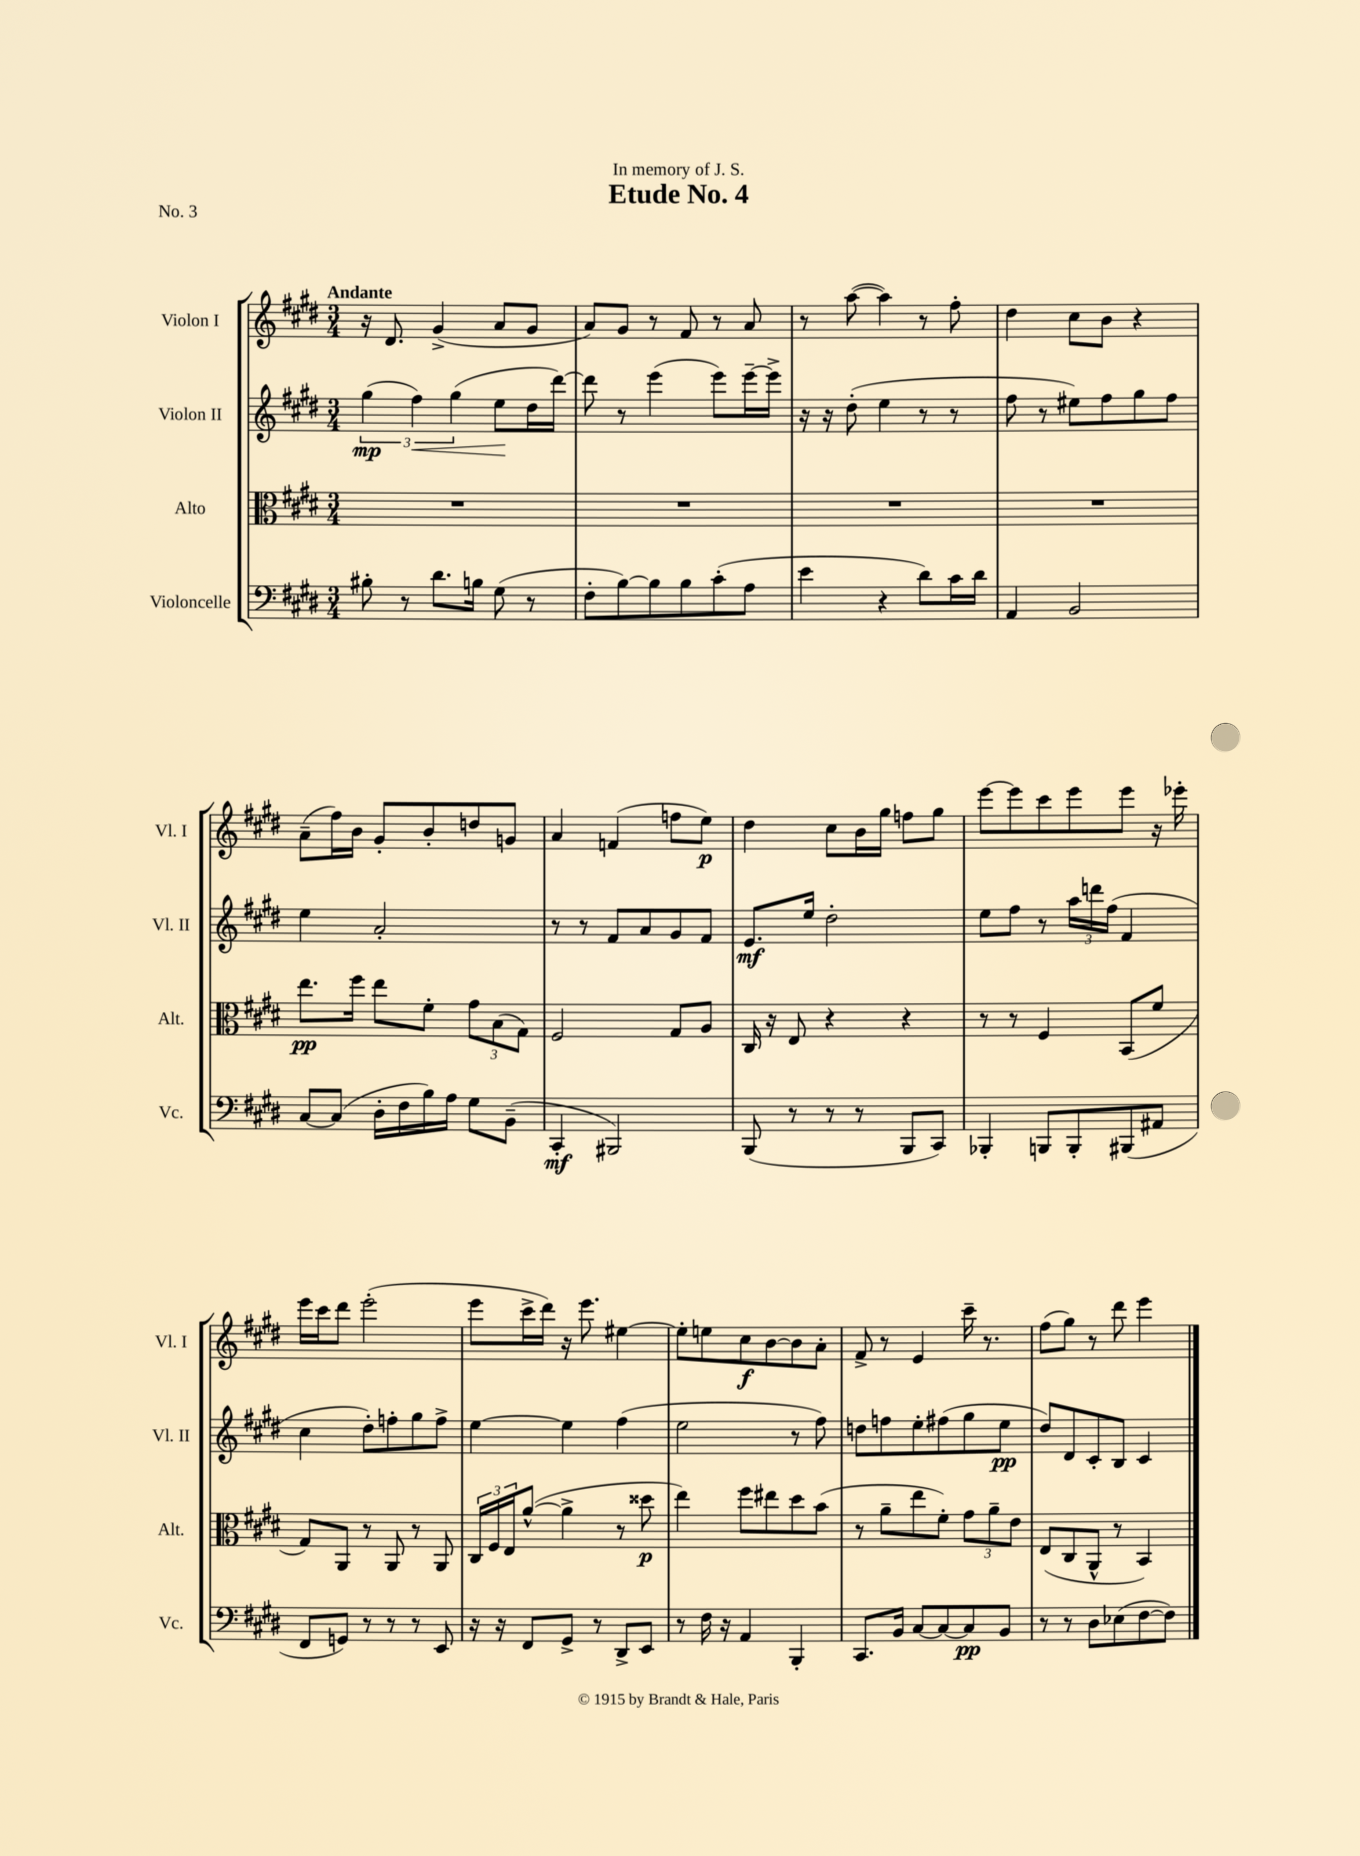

**kern	**dynam	**kern	**dynam	**kern	**dynam	**kern	**dynam
*part4	*part4	*part3	*part3	*part2	*part2	*part1	*part1
*staff4	*staff4	*staff3	*staff3	*staff2	*staff2	*staff1	*staff1
*I"Violoncelle	*	*I"Alto	*	*I"Violon II	*	*I"Violon I	*
*I'Vc.	*	*I'Alt.	*	*I'Vl. II	*	*I'Vl. I	*
*clefF4	*	*clefC3	*	*clefG2	*	*clefG2	*
*k[f#c#g#d#]	*	*k[f#c#g#d#]	*	*k[f#c#g#d#]	*	*k[f#c#g#d#]	*
*M3/4	*	*M3/4	*	*M3/4	*	*M3/4	*
=1	=1	=1	=1	=1	=1	=1	=1
!	!	!	!	!	!	!LO:TX:a:B:t=Andante	!
8B#X'\	.	2.r	.	(6gg#\	mp	16r	.
.	.	.	.	.	.	8.d#/	.
8r	.	.	.	.	.	.	.
!	!	!	!	!	!LO:HP:b	!	!
.	.	.	.	6ff#\)	<	.	.
8.d#\L	.	.	.	.	.	(4g#^/	.
.	.	.	.	(6gg#\	.	.	.
16Bn\Jk	.	.	.	.	.	.	.
(8G#\	.	.	.	8ee\L	.	8a/L	.
8r	.	.	.	16dd#\L	[	8g#/J	.
.	.	.	.	[16ddd#\JJ)	.	.	.
=2	=2	=2	=2	=2	=2	=2	=2
8F#'\L	.	2.r	.	8ddd#\]	.	8a/L)	.
[8B\)	.	.	.	8r	.	8g#/J	.
8B\]	.	.	.	(4eee\	.	8r	.
8B\	.	.	.	.	.	8f#/	.
(8c#'\	.	.	.	8eee\L)	.	8r	.
8A\J	.	.	.	[16eee~\L	.	8a/	.
.	.	.	.	16eee^\JJ]	.	.	.
=3	=3	=3	=3	=3	=3	=3	=3
4e\	.	2.r	.	16r	.	8r	.
.	.	.	.	16r	.	.	.
.	.	.	.	(8dd#'\	.	([8aa\	.
4r	.	.	.	4ee\	.	4aa\])	.
8d#\L)	.	.	.	8r	.	8r	.
16c#\L	.	.	.	8r	.	8ff#'\	.
16d#\JJ	.	.	.	.	.	.	.
=4	=4	=4	=4	=4	=4	=4	=4
4AA/	.	2.r	.	8ff#\	.	4dd#\	.
.	.	.	.	8r	.	.	.
2BB/	.	.	.	8ee#X\L)	.	8cc#\L	.
.	.	.	.	8ff#\	.	8b\J	.
.	.	.	.	8gg#\	.	4r	.
.	.	.	.	8ff#\J	.	.	.
!!LO:LB:g=z
=5	=5	=5	=5	=5	=5	=5	=5
[8C#/L	.	8.ee\L	pp	4ee\	.	(8a~\L	.
(8C#/J]	.	.	.	.	.	16ff#\L)	.
.	.	16ff#\Jk	.	.	.	16b\JJ	.
16D#'\LL	.	8ee\L	.	2a'/	.	8g#'/L	.
16F#\	.	.	.	.	.	.	.
16B\)	.	8f#'\J	.	.	.	8b'/	.
16A\JJ	.	.	.	.	.	.	.
8G#\L	.	12g#\L	.	.	.	8ddn/	.
.	.	(12B\	.	.	.	.	.
(8BB~\J	.	.	.	.	.	8gn/J	.
.	.	12G#\J)	.	.	.	.	.
=6	=6	=6	=6	=6	=6	=6	=6
4CC#'/	mf	2F#/	.	8r	.	4a/	.
.	.	.	.	8r	.	.	.
2BBB#X/)	.	.	.	8f#/L	.	(4fn/	.
.	.	.	.	8a/	.	.	.
.	.	8G#/L	.	8g#/	.	8ffn\L	.
.	.	8A/J	.	8f#/J	.	8ee\J)	p
=7	=7	=7	=7	=7	=7	=7	=7
(8BBB/	.	16C#/	.	8.e/L	mf	4dd#\	.
.	.	16r	.	.	.	.	.
8r	.	8E/	.	.	.	.	.
.	.	.	.	16ee/Jk	.	.	.
8r	.	4r	.	2dd#'\	.	8cc#\L	.
8r	.	.	.	.	.	16b\L	.
.	.	.	.	.	.	16gg#\JJ	.
8BBB/L	.	4r	.	.	.	8ffn\L	.
8CC#/J)	.	.	.	.	.	8gg#\J	.
=8	=8	=8	=8	=8	=8	=8	=8
4BBB-X'/	.	8r	.	8ee\L	.	[8eee\L	.
.	.	8r	.	8ff#\J	.	8eee\]	.
8BBBn/L	.	4F#/	.	8r	.	8ccc#\	.
8BBB'/	.	.	.	24aa\LL	.	8eee\	.
.	.	.	.	24dddn\	.	.	.
.	.	.	.	(24ff#\JJ	.	.	.
(8BBB#X/	.	(8BB/L	.	4f#/	.	8eee\J	.
8AA#X/J	.	8f#/J	.	.	.	16r	.
.	.	.	.	.	.	16eee-X'\	.
!!LO:LB:g=z
=9	=9	=9	=9	=9	=9	=9	=9
8FF#/L	.	8G#/L)	.	4cc#\	.	16eee\LL	.
.	.	.	.	.	.	16ccc#\J	.
8GGn/J)	.	8AA/J	.	.	.	8ddd#\J	.
8r	.	8r	.	8dd#'\L)	.	(2eee'\	.
8r	.	8AA/	.	8ffn'\	.	.	.
8r	.	8r	.	8gg#\	.	.	.
8EE/	.	8AA/	.	8ff^\J	.	.	.
=10	=10	=10	=10	=10	=10	=10	=10
16r	.	24C#/LL	.	[4ee\	.	8eee\L	.
.	.	24F#/	.	.	.	.	.
16r	.	.	.	.	.	.	.
.	.	24E/J	.	.	.	.	.
8FF#/L	.	([8a^^/J	.	.	.	16ccc#^\L	.
.	.	.	.	.	.	16ddd#\JJ)	.
8GG#^/J	.	4a^\]	.	4ee\]	.	16r	.
.	.	.	.	.	.	8.eee\	.
8r	.	.	.	.	.	.	.
8DD#^/L	.	8r	.	(4ff#\	.	[4ee#X\	.
8EE/J	.	8dd##X\	p	.	.	.	.
=11	=11	=11	=11	=11	=11	=11	=11
8r	.	4ee\)	.	2ee\	.	8ee#'\L]	.
16F#\	.	.	.	.	.	8een\	.
16r	.	.	.	.	.	.	.
4AA/	.	8ff#\L	.	.	.	8cc#\	f
.	.	8ee#X\	.	.	.	[8b\	.
4BBB'/	.	8dd#\	.	8r	.	8b\]	.
.	.	(8b\J	.	8ff#\)	.	8a'\J	.
=12	=12	=12	=12	=12	=12	=12	=12
8.CC#/L	.	8r	.	8ddn\L	.	8f#^/	.
.	.	8a~\L	.	8ffn\	.	8r	.
16BB/Jk	.	.	.	.	.	.	.
[8C#/L	.	8ee\	.	8ee'\	.	4e/	.
8C#/_	.	8f#'\J)	.	(8ff#X\	.	.	.
8C#/]	pp	12g#\L	.	8gg#\	.	16ccc#~\	.
.	.	.	.	.	.	8.r	.
.	.	12a~\	.	.	.	.	.
8BB/J	.	.	.	8ee\J	pp	.	.
.	.	12e\J	.	.	.	.	.
=13	=13	=13	=13	=13	=13	=13	=13
8r	.	(8E/L	.	8dd#/L)	.	(8ff#\L	.
8r	.	8C#/	.	8d#/	.	8gg#\J)	.
8D#\L	.	8AA^^/J	.	8c#'/	.	8r	.
(8E-X\	.	8r	.	8B/J	.	8ddd#\	.
[8F#\	.	4BB/)	.	4c#/	.	4eee\	.
8F#\J])	.	.	.	.	.	.	.
==	==	==	==	==	==	==	==
*-	*-	*-	*-	*-	*-	*-	*-
